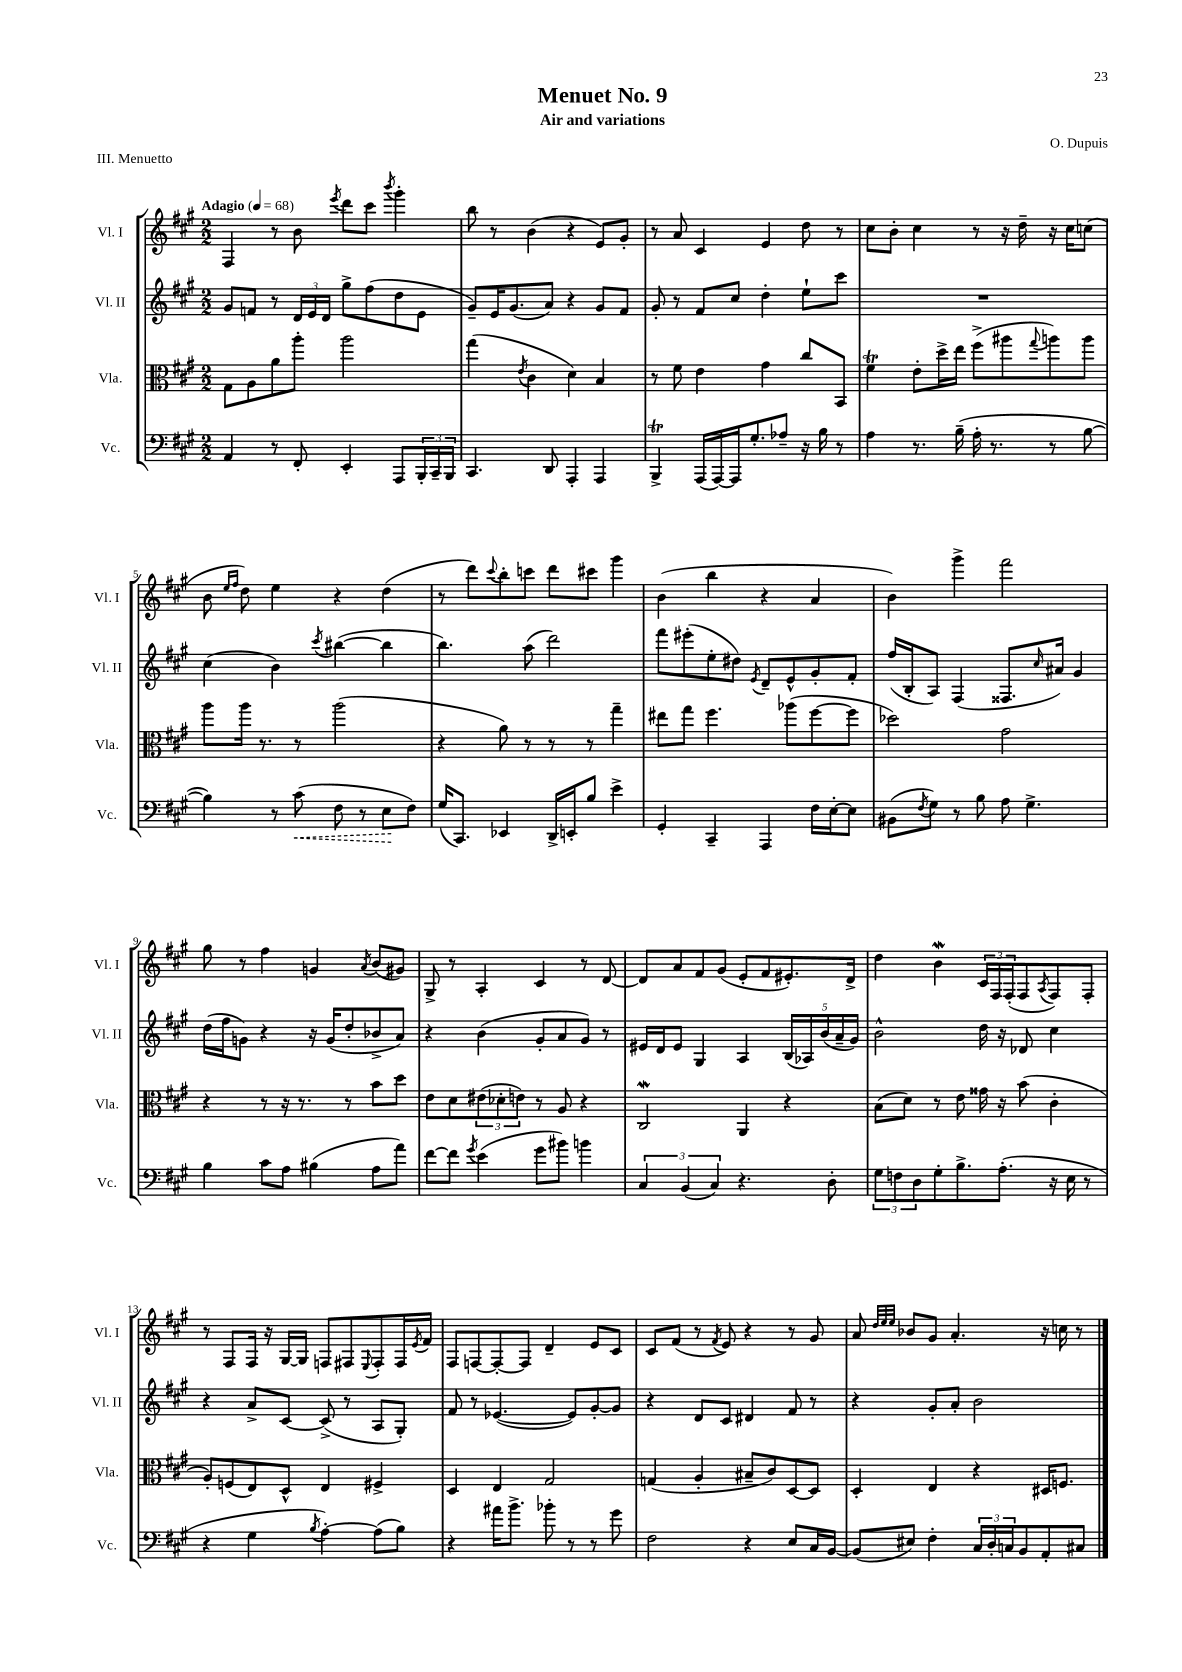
\header { title = "Menuet No. 9" composer = "O. Dupuis" subtitle = "Air and variations" piece = "III. Menuetto" }
<<
\new StaffGroup <<
\new Staff = "s0" \with { instrumentName = "Vl. I" shortInstrumentName = "Vl. I" } {
    \clef treble \key a \major \numericTimeSignature \time 2/2 \tempo "Adagio" 4 = 68
    fis4 r8 b'8 \acciaccatura { e'''8 } d'''8 cis'''8 \acciaccatura { b'''8 } gis'''4-. |
    b''8 r8 b'4( r4 e'8) gis'8-. |
    r8 a'8 cis'4 e'4 d''8 r8 |
    cis''8 b'8-. cis''4 r8 r16 d''16-- r16 cis''16 c''8( |
    b'8 \grace { e''16 fis''16 } d''8) e''4 r4 d''4( |
    r8 d'''8) \appoggiatura { cis'''8 } b''8-. c'''8 d'''8 cis'''8 gis'''4 |
    b'4( b''4 r4 a'4 |
    b'4) gis'''4-> fis'''2 |
    gis''8 r8 fis''4 g'4 \acciaccatura { a'8 } b'8( gis'8) |
    gis8-> r8 a4-. cis'4 r8 d'8~ |
    d'8 a'8 fis'8 gis'8( e'8-. fis'8 eis'8.-.) d'16-> |
    d''4 b'4\mordent \tuplet 3/2 { cis'16 fis16 fis16-.( } fis8 \acciaccatura { a8 } fis8) fis8-. |
    r8 fis8 fis16 r16 gis16~ gis16 f8 fis8 \appoggiatura { e8 } fis8-. fis16 \acciaccatura { e'8 } fis'16 |
    fis8 f8~ f8~-. f8 d'4-- e'8 cis'8 |
    cis'8 fis'8( r8 \acciaccatura { fis'8 } e'8) r4 r8 gis'8 |
    a'8 \grace { d''32 e''32 e''32 } bes'8 gis'8 a'4.-. r16 c''16 r8 \bar "|." |
}
\new Staff = "s1" \with { instrumentName = "Vl. II" shortInstrumentName = "Vl. II" } {
    \clef treble \key a \major \numericTimeSignature \time 2/2
    gis'8 f'8 r8 \tuplet 3/2 { d'16 e'16 d'16 } gis''8-> fis''8( d''8 e'8 |
    gis'8--) e'16 gis'8.( a'8) r4 gis'8 fis'8 |
    gis'8-. r8 fis'8 cis''8 d''4-. e''8-! cis'''8 |
    R1 |
    cis''4( b'4) \acciaccatura { cis'''8 } bis''4~( bis''4 |
    b''4.) a''8( d'''2) |
    fis'''8 eis'''8-.( e''8-. dis''8) \acciaccatura { e'8 } d'8-- e'8-^ gis'8-. fis'8-. |
    fis''16( b16-. a8) fis4( fisis8. \grace { cis''16 } ais'16) gis'4 |
    d''16( fis''16 g'8) r4 r16 g'16( d''8-. bes'8-> a'8) |
    r4 b'4( gis'8-. a'8 gis'8) r8 |
    eis'16 d'16 eis'8 gis4 a4 \tuplet 5/4 { b16( aes16) b'16( a'16-- gis'16) } |
    b'2-^ d''16 r16 des'8 cis''4 |
    r4 a'8-> cis'8~ cis'8->( r8 a8 gis8-.) |
    fis'8 r8 ees'4.~( ees'8) gis'8~-. gis'8 |
    r4 d'8 cis'8 dis'4 fis'8 r8 |
    r4 gis'8-. a'8-. b'2 \bar "|." |
}
\new Staff = "s2" \with { instrumentName = "Vla." shortInstrumentName = "Vla." } {
    \clef alto \key a \major \numericTimeSignature \time 2/2
    gis8 a8 a'8 a''8-. a''2 |
    gis''4( \acciaccatura { e'8 } cis'4 d'4) b4 |
    r8 fis'8 e'4 gis'4 cis''8 b,8 |
    fis'4\trill e'8-. d''16-> e''16 fis''8->( ais''8 \appoggiatura { gis''8 } a''8) a''8 |
    a''8 a''16 r8. r8 a''2( |
    r4 a'8) r8 r8 r8 gis''4-- |
    eis''8 gis''8 fis''4. aes''8( fis''8~ fis''8 |
    des''2) gis'2 |
    r4 r8 r16 r8. r8 b'8 d''8 |
    e'8 d'8 \tuplet 3/2 { eis'8( des'8-. e'8) } r8 a8 r4 |
    cis2\mordent a,4 r4 |
    b8( d'8) r8 e'8 gisis'16 r16 b'8( cis'4-. |
    a8-.) f8( e8) d8-^ e4 fis4-> |
    d4 e4 gis2 |
    g4( a4-. bis8-- cis'8) d8~ d8 |
    d4-. e4 r4 dis16 f8. \bar "|." |
}
\new Staff = "s3" \with { instrumentName = "Vc." shortInstrumentName = "Vc." } {
    \clef bass \key a \major \numericTimeSignature \time 2/2
    a,4 r8 fis,8-. e,4-. a,,8 \tuplet 3/2 { b,,16-. cis,16-- b,,16 } |
    cis,4. d,8 a,,4-. a,,4 |
    b,,4->\trill a,,16( a,,16~) a,,16 gis8.-. aes8-- r16 b16 r8 |
    a4 r8. b16--( a16-. r8. r8 b8~ |
    b4) r8 \once \override Hairpin.style = #'dashed-line cis'8\<( fis8 r8 e8\! fis8) |
    gis16( cis,8.) ees,4 d,16-> e,16-. b8 e'4-> |
    gis,4-. cis,4-- a,,4 fis16 e16~-. e8 |
    bis,8( \acciaccatura { fis8 } gis8) r8 b8 a8 gis4.-> |
    b4 cis'8 a8 bis4( a8 a'8) |
    fis'8~ fis'8 \acciaccatura { gis'8 } e'4( gis'8 bis'8) b'4 |
    \tuplet 3/2 { cis4 b,4( cis4) } r4. d8-. |
    \tuplet 3/2 { gis8 f8 d8 } gis8-. b8.-> a8.-.( r16 e16 r8 |
    r4 gis4 \acciaccatura { b8 } a4~-.) a8( b8) |
    r4 ais'16 b'8.-> bes'8-. r8 r8 gis'8 |
    fis2 r4 e8 cis16 b,16~ |
    b,8( eis8) fis4-. \tuplet 3/2 { cis16 d16-. c16 } b,8 a,8-. cis8 \bar "|." |
}
>>
>>
